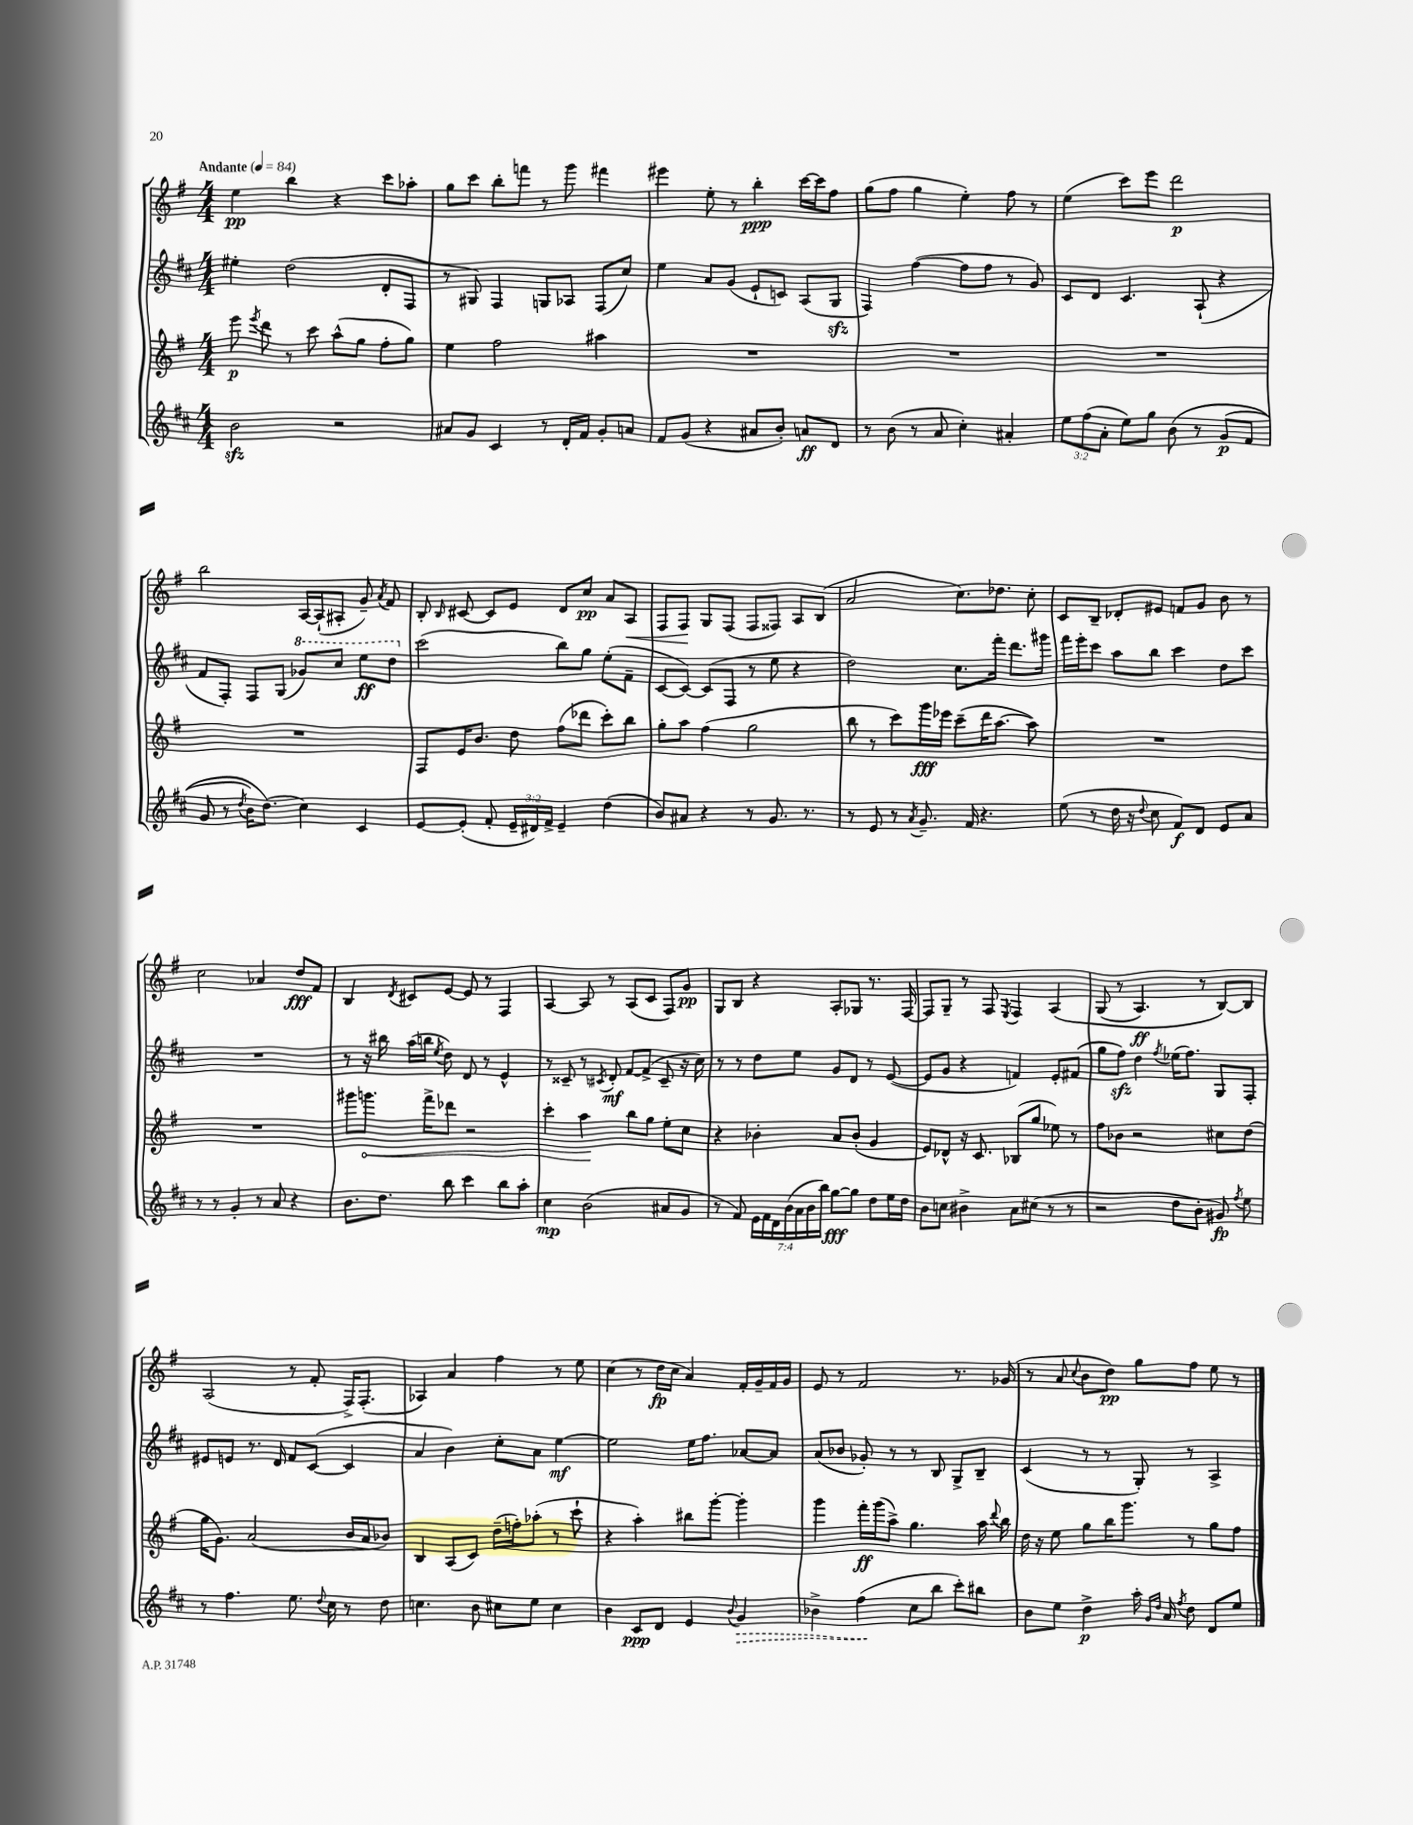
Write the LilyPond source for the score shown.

<<
\new StaffGroup <<
\new Staff = "s0" {
    \clef treble \key g \major \numericTimeSignature \time 4/4 \tempo "Andante" 4 = 84
    \autoBeamOff e''4\pp b''4 r4 c'''8[ aes''8]-. |
    g''8[ c'''8] b''8[-. f'''8] r8 g'''8 fis'''4 |
    eis'''4 e''8-. r8 b''4-.\ppp c'''16[~ c'''16 fis''8] |
    g''8[( fis''8] g''4 e''4-.) fis''8 r8 |
    e''4( c'''8[) e'''8] d'''2\p |
    b''2 a16[~ a16-!( ais8]-. g'8--) \acciaccatura { a'8 } fis'8 |
    b8-. \grace { b16 } cis'8~ cis'8[ e'8] d'8[ c''8]\pp a'8[ a8]\< |
    fis8[ fis8]\! g8[ fis8]( fis8[ fisis8]) a8[ b8]( |
    a'2 c''8.[) des''8.] c''8-. |
    c'8[ b8]-- des'8[-. eis'8] f'8[ g'8] b'8 r8 |
    c''2 aes'4 d''8[\fff fis'8] |
    b4 \acciaccatura { d'8 } cis'8[ e'8]~ e'8 r8 fis4 |
    a4~ a8 r8 a8[( c'8] fis8[) g'8]\pp |
    g8[ b8] r4 a8[-. ges8] r8. fis16~ |
    fis8[ g8]-- r8 fis8 \acciaccatura { e8 } fis4 a4\( |
    g8( r8 a4.\ff) r8 b8[~\) b8] |
    a2( r8 fis'8-. fis16[->) fis8.]-.( |
    aes4) a'4 fis''4 r8 e''8 |
    c''4( r8 d''16[\fp c''16] a'4) fis'16[-. g'16-- fis'16 g'16] |
    e'8 r8 fis'2 r8. ges'16( |
    r8 a'8 \appoggiatura { c''8 } b'8[ d''8]\pp) g''8[ fis''8] e''8 r8 \bar "|." |
}
\new Staff = "s1" {
    \clef treble \key d \major \numericTimeSignature \time 4/4
    \autoBeamOff eis''4-. d''2( d'8[-. fis8] |
    r8 gis8) fis4 g8[ aes8] fis8[( cis''8]) |
    e''4 a'8[ g'8]( e'8[-! c'8]) a8[( g8]\sfz |
    fis4) fis''4~( fis''8[ fis''8] r8 g'8) |
    cis'8[ d'8] cis'4. a8-!( r4 |
    fis'8[ fis8]-.) fis8[ g8]( \ottava #1 ges''8[) cis'''8] e'''8[\ff d'''8] \ottava #0 |
    cis'''2( b''8[) g''8] e''8[-.( fis'8]-- |
    cis'8[~ cis'8]~) cis'8[( fis8] r8 e''8 r4 |
    d''2) cis''8.[ fis'''16]-. d'''8.[ gis'''16] |
    fis'''16[ e'''16-. cis'''8] a''8[ b''8] cis'''4 d''8[ cis'''8] |
    R1 |
    r8 r16 bis''16 a''16[( b''16] \acciaccatura { e''8 } d''8) d'8 r8 e'4-^ |
    r8 cisis'8-- r8 \acciaccatura { cis'8 } d'8-.\mf fis'8[~ fis'8]->( cis'8-- r16 cis''16) |
    r8 r8 d''8[ e''8] g'8[ d'8] r8 e'8~( |
    e'8[ g'8] r4 f'4) e'8[-. fis'8]( |
    g''8[ fis''8]\sfz) d''4 \acciaccatura { fis''8 } ees''16[( fis''8.]) g8[ fis8]-. |
    eis'8[ e'8] r8. d'16 fis'8[ cis'8]~( cis'4 |
    a'4 b'4) cis''8[-. a'8] e''4~\mf |
    e''2 e''16[ fis''8.] aes'8[~ aes'8] |
    a'8[( bes'8] ges'8-.) r8 r8 b8 g8[-> b8]-- |
    cis'4( r8 r8 g8-.) r8 a4-> \bar "|." |
}
\new Staff = "s2" {
    \clef treble \key g \major \numericTimeSignature \time 4/4
    \autoBeamOff e'''8\p \acciaccatura { e'''8 } d'''8 r8 c'''8 a''8[-^( g''8] fis''8[-. g''8]) |
    e''4 fis''2 ais''4 |
    R1 |
    R1 |
    R1 |
    R1 |
    fis8[ e'16 b'8.] d''8 fis''8[( des'''8] c'''8[-.) b''8] |
    g''8[-. a''8] fis''4( g''2 |
    b''8 r8 c'''8[) g'''16\fff ees'''16] c'''8[--( d'''16 a''8.]~ a''8) |
    R1 |
    R1 |
    gis'''8[ \once \override Hairpin.circled-tip = ##t g'''8.]\< fis'''16[-> des'''8] r2 |
    c'''4-. a''4\! b''8[ g''8] e''8[-. c''8] |
    r4 bes'4-. a'8[ bes'8]-.( g'4 |
    e'8[) des'8]-^ r16 c'8. bes8[( g''8] ees''8) r8 |
    fis''8[ bes'8] r2 cis''8[ d''8]( |
    g''16[ g'8.]) a'2( b'16[ a'16 bes'8]) |
    b4 a8[( c'8]) d''16[--( f''16-.) aes''8]-.( r8 c'''8-! |
    r4 a''4-.) bis''8[ g'''8]~-. g'''4-. |
    g'''4 fis'''16[-.\ff g'''16( a''8]->) g''4. a''16 \appoggiatura { d'''8 } b''16 |
    d''16 r16 e''8 g''8[ b''16 g'''8.] r8 g''8[ fis''8] \bar "|." |
}
\new Staff = "s3" {
    \clef treble \key d \major \numericTimeSignature \time 4/4 \override Staff.TupletNumber.text = #tuplet-number::calc-fraction-text
    \autoBeamOff b'2\sfz r2 |
    ais'8[ g'8] cis'4 r8 d'16[-. fis'16] g'8[-. a'8] |
    fis'8[ g'8]( r4 ais'8[ b'8]-.) a'8[\ff d'8] |
    r8 b'8( r8 a'8 cis''4-.) ais'4-. |
    \tuplet 3/2 { e''8[ fis''8( a'8]-. } e''8[) g''8] b'8\( r8 g'8[\p( fis'8] |
    g'8 r8 \acciaccatura { d''8 } b'16[) d''8.](\) cis''4) cis'4 |
    e'8[~ e'8]-.( fis'8-. \tuplet 3/2 { e'16[-- dis'16) fis'16]-> } e'4-- d''4( |
    b'8[) ais'8] r4 r8 g'8. r8. |
    r8 e'8 r8 \acciaccatura { a'8 } g'8.-- fis'16 r4. |
    e''8( r8 d''16 r16 \appoggiatura { d''8 } cis''8 fis'8[\f) d'8] e'8[ a'8] |
    r8 r8 g'4-. r8 a'8 r4 |
    b'8.[ d''8.] b''8 cis'''4 b''8[ a''8]-. |
    cis''4\mp b'2( ais'8[ g'8] |
    r8 fis'8) \tuplet 7/4 { e'16[ fis'16 d'16 b'16( a'16 b'16 b''16]) } g''8[~\fff g''8] d''8[ e''16 d''16] |
    b'8[ c''8] bis'4-> a'8[ cis''8]( r8 r8 |
    r2 d''8[ b'8]-. gis'8\fp) \acciaccatura { fis''8 } e''8 |
    r8 fis''4. e''8. \appoggiatura { d''8 } cis''16 r8 d''8 |
    c''4. b'8 cis''8[ e''8] cis''4 |
    b'4 cis'8[\ppp d'8] e'4 \appoggiatura { b'8 } \once \override Hairpin.style = #'dashed-line g'4\> |
    bes'4-> fis''4\!( cis''8[ b''8] cis'''8[-.) bis''8] |
    b'8[ e''8] d''4->\p a''16-. \grace { g'16[ d''16] } a'16 \acciaccatura { fis''8 } d''8 d'8[ e''8] \bar "|." |
}
>>
>>
\layout { \context { \Score \remove "Bar_number_engraver" } }
